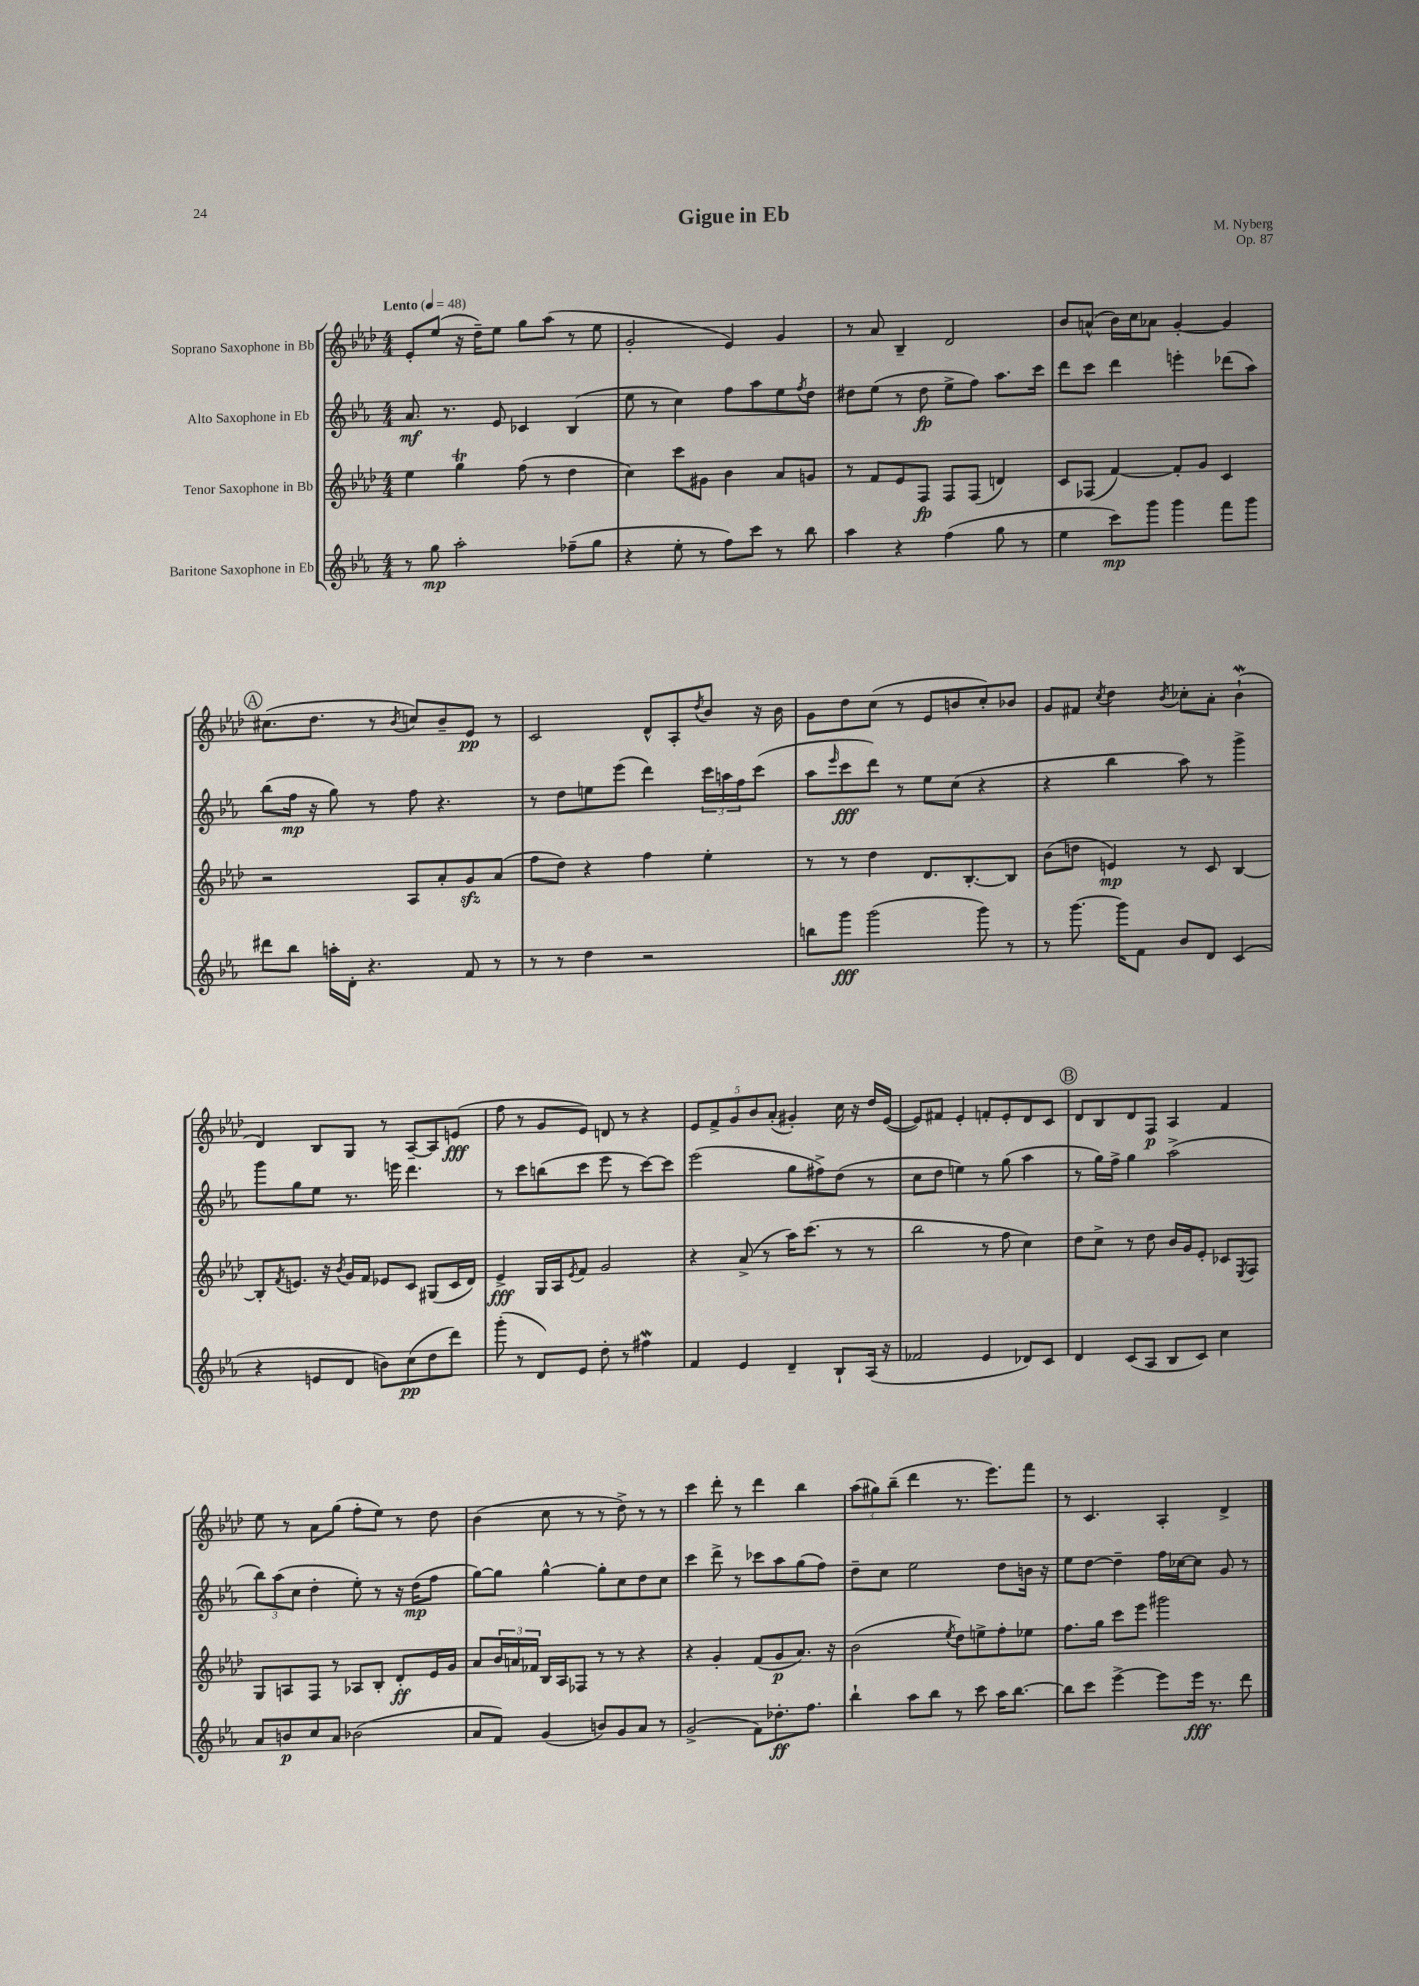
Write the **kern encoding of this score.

**kern	**dynam	**kern	**dynam	**kern	**dynam	**kern	**dynam
*part4	*part4	*part3	*part3	*part2	*part2	*part1	*part1
*staff4	*staff4	*staff3	*staff3	*staff2	*staff2	*staff1	*staff1
*I"Baritone Saxophone in Eb	*	*I"Tenor Saxophone in Bb	*	*I"Alto Saxophone in Eb	*	*I"Soprano Saxophone in Bb	*
*clefG2	*	*clefG2	*	*clefG2	*	*clefG2	*
*k[b-e-a-]	*	*k[b-e-a-d-]	*	*k[b-e-a-]	*	*k[b-e-a-d-]	*
*M4/4	*	*M4/4	*	*M4/4	*	*M4/4	*
*MM48	*	*MM48	*	*MM48	*	*MM48	*
=1	=1	=1	=1	=1	=1	=1	=1
!	!	!	!	!	!	!LO:TX:a:B:t=Lento	!
8r	.	4ee-\	.	8.a-/	mf	8e-'/L	.
8gg\	mp	.	.	.	.	(8ee-/J	.
.	.	.	.	8.r	.	.	.
2aa-'\	.	4ggt\	.	.	.	16r	.
.	.	.	.	.	.	16dd-~\KL)	.
.	.	.	.	8e-/	.	8ee-\J	.
.	.	(8ff\	.	4c-X/	.	8gg\L	.
.	.	8r	.	.	.	(8aa-\J	.
(8ff-X~\L	.	4dd-\	.	(4B-/	.	8r	.
8gg\J	.	.	.	.	.	8ee-\	.
=2	=2	=2	=2	=2	=2	=2	=2
4r	.	4cc\)	.	8ee-\	.	2g'/	.
.	.	.	.	8r	.	.	.
8ee-'\	.	8ccc\L	.	4cc\)	.	.	.
8r	.	8g#X\J	.	.	.	.	.
8ff\L)	.	4b-\	.	8ff\L	.	4e-/)	.
8ccc\J	.	.	.	8aa-\	.	.	.
8r	.	8a-/L	.	8ee-\	.	4g/	.
.	.	.	.	8qff/	.	.	.
8bb-\	.	8gn/J	.	8dd\J	.	.	.
=3	=3	=3	=3	=3	=3	=3	=3
4aa-\	.	8r	.	8dd#X\L	.	8r	.
.	.	8f/L	.	(8ee-\J	.	8a-/	.
4r	.	8e-/	.	8r	.	4B-~/	.
.	.	8F/J	fp	8dd#\	fp	.	.
(4ff\	.	8F/L	.	8ee-^\L	.	2d-/	.
.	.	(8F/J	.	8ff\J)	.	.	.
8gg\	.	4dn/)	.	8.aa-\L	.	.	.
8r	.	.	.	.	.	.	.
.	.	.	.	16ccc\Jk	.	.	.
=4	=4	=4	=4	=4	=4	=4	=4
4ee-\	.	8c/L	.	8ddd\L	.	8b-/L	.
.	.	(8F-X/J	.	8ccc\J	.	(8an^^/J	.
8ccc\L)	mp	[4f/)	.	4ddd\	.	16b-\LL)	.
.	.	.	.	.	.	16cc\J	.
8ggg\J	.	.	.	.	.	8a-X\J	.
4ggg\	.	8f'/L]	.	4eeen'\	.	[4g'/	.
.	.	8g/J	.	.	.	.	.
8fff\L	.	4c/	.	(8ddd-X\L	.	4g/]	.
8ggg\J	.	.	.	8aa-\J)	.	.	.
!!LO:LB:g=z
!!LO:REH:place=s1:t=A
=5	=5	=5	=5	=5	=5	=5	=5
8ddd#X\L	.	2r	.	(8bb-\L	.	(8.cc#X\L	.
8bb-\J	.	.	.	16ff\Jk	mp	.	.
.	.	.	.	16r	.	8.dd-\J	.
16aan'\LL	.	.	.	8gg\)	.	.	.
16d'\JJ	.	.	.	.	.	.	.
4.r	.	.	.	8r	.	8r	.
.	.	.	.	.	.	8qb-/	.
.	.	8A-/L	.	8ff\	.	8ccn/L)	.
.	.	8a-'/	.	4.r	.	8b-~/	.
8f/	.	8gzz/	.	.	.	8e-/J	pp
8r	.	(8a-/J	.	.	.	8r	.
=6	=6	=6	=6	=6	=6	=6	=6
8r	.	8ff\L	.	8r	.	2c/	.
8r	.	8dd-\J)	.	8dd\L	.	.	.
4dd\	.	4r	.	8een\	.	.	.
.	.	.	.	(8eee-\J	.	.	.
2r	.	4ff\	.	4ddd\)	.	8d-^^/L	.
.	.	.	.	.	.	8A-'/	.
.	.	.	.	.	.	8qdd-/	.
.	.	4ee-'\	.	24ccc\LL	.	8b-/J	.
.	.	.	.	24aan\	.	.	.
.	.	.	.	24ff\J	.	.	.
.	.	.	.	(8ccc\J	.	16r	.
.	.	.	.	.	.	16b-\	.
=7	=7	=7	=7	=7	=7	=7	=7
8bbn\L	.	8r	.	8aa-\L	.	8g\L	.
.	.	.	.	16qqeee-/	.	.	.
8ggg\J	fff	8r	.	8ccc\	fff	8dd-\	.
(2ggg\	.	4dd-\	.	8ddd\J)	.	(8cc\J	.
.	.	.	.	8r	.	8r	.
.	.	8.d-/L	.	8ee-\L	.	8e-/L	.
.	.	.	.	(8cc\J	.	8bn/	.
.	.	[8.B-'/	.	.	.	.	.
8ggg\)	.	.	.	4r	.	8cc'/)	.
8r	.	8B-/J]	.	.	.	8b-X/J	.
=8	=8	=8	=8	=8	=8	=8	=8
8r	.	(8b-\L	.	4r	.	8g/L	.
[8.ggg\	.	8ddn\J	.	.	.	8f#X/J	.
.	.	.	.	.	.	8qcc/	.
.	.	4en/)	mp	4bb-\	.	4dd-\	.
16ggg\KL]	.	.	.	.	.	.	.
8f\J	.	.	.	.	.	.	.
.	.	.	.	.	.	8qb-/	.
8b-/L	.	8r	.	8aa-\)	.	8cc-X'\L	.
8d/J	.	8c/	.	8r	.	8a-'\J	.
(4c/	.	[4B-/	.	4ggg^\	.	(4b-W`\	.
!!LO:LB:g=z
=9	=9	=9	=9	=9	=9	=9	=9
4r	.	8B-'/L]	.	8ggg\L	.	4d-/)	.
.	.	8qf/	.	.	.	.	.
.	.	8.en/J	.	8gg\	.	.	.
8en/L	.	.	.	8ee-\J	.	8B-/L	.
.	.	16r	.	.	.	.	.
.	.	8qb-/	.	.	.	.	.
8d/J	.	16g/LL	.	8.r	.	8G/J	.
.	.	16f/JJ	.	.	.	.	.
8bn\L)	.	8e-X/L	.	.	.	8r	.
.	.	.	.	16eeen\	.	.	.
(8cc\	pp	8c/J	.	4.ddd\	.	[8A-~/L	.
8dd\	.	(8G#X/L	.	.	.	8A-/]	.
8ddd\J)	.	16c/L	.	.	.	(8en/J	fff
.	.	16d-/JJ)	.	.	.	.	.
=10	=10	=10	=10	=10	=10	=10	=10
(8ggg'\	.	4e-^/	fff	8r	.	8ff\	.
8r	.	.	.	8ccc\L	.	8r	.
8d/L)	.	16G/LL	.	(8bbn\	.	8g/L	.
.	.	16A-/J	.	.	.	.	.
.	.	8qe-/	.	.	.	.	.
8e-/J	.	8f/J	.	8ccc\J	.	8e-/J)	.
8dd'\	.	2g/	.	8eee-\	.	8dn/	.
8r	.	.	.	8r	.	8r	.
4ff#XW\	.	.	.	[8ccc\L)	.	4r	.
.	.	.	.	8ccc\J]	.	.	.
=11	=11	=11	=11	=11	=11	=11	=11
4f/	.	4r	.	(2eee-\	.	10e-/L	.
.	.	.	.	.	.	10f^/	.
.	.	.	.	.	.	10g/	.
4e-/	.	(8a-^/	.	.	.	.	.
.	.	.	.	.	.	10b-/	.
.	.	8r	.	.	.	.	.
.	.	.	.	.	.	(10a-'/J	.
4d~/	.	16aa-\KL)	.	8gg\L	.	4g#X'/)	.
.	.	(8.ccc\J	.	.	.	.	.
.	.	.	.	8ff#X^\)	.	.	.
8B-`/L	.	8r	.	(8dd\J	.	16cc\	.
.	.	.	.	.	.	16r	.
(16A-/Jk	.	8r	.	8r	.	16dd-/LL	.
16r	.	.	.	.	.	([16e-/JJ	.
=12	=12	=12	=12	=12	=12	=12	=12
2f-X/	.	2bb-\	.	8cc\L	.	8e-/L])	.
.	.	.	.	8dd\J	.	8f#X/J	.
.	.	.	.	4een\)	.	4e-'/	.
4e-/	.	8r	.	8r	.	8fn'/L	.
.	.	8ff\	.	(8gg\	.	8e-'/	.
8d-X/L)	.	4cc\)	.	4aa-\	.	8d-/	.
8c/J	.	.	.	.	.	8c/J	.
!!LO:REH:place=s1:t=B
=13	=13	=13	=13	=13	=13	=13	=13
4d/	.	8dd-\L	.	8r	.	8d-/L	.
.	.	8cc^\J	.	16gg\LL)	.	8B-/	.
.	.	.	.	16ff^\JJ	.	.	.
(8c/L	.	8r	.	4gg\	.	8d-/	.
8A-/J	.	8dd-\	.	.	.	8F/J	p
8B-/L	.	16b-/LL	.	(2aa-^\	.	4A-/	.
.	.	16g/J	.	.	.	.	.
8c/J)	.	8e-'/J	.	.	.	.	.
4cc\	.	8c-X/L	.	.	.	4f/	.
.	.	8qE-/	.	.	.	.	.
.	.	8F/J	.	.	.	.	.
!!LO:LB:g=z
=14	=14	=14	=14	=14	=14	=14	=14
8a-/L	.	8G/L	.	12bb-\L)	.	8ee-\	.
.	.	.	.	(12aa-\	.	.	.
8bn/	p	8An/	.	.	.	8r	.
.	.	.	.	12cc\J	.	.	.
8cc/	.	8F/J	.	4dd'\	.	8a-\L	.
8a-/J	.	8r	.	.	.	(8gg\J	.
(2b-X\	.	8A-X/L	.	8ee-'\)	.	8ff'\L	.
.	.	8B-'/J	.	8r	.	8ee-\J)	.
.	.	8d-'/L	ff	16r	.	8r	.
.	.	.	.	(16dd\KL	mp	.	.
.	.	16e-/L	.	8ff\J	.	8dd-\	.
.	.	16g/JJ	.	.	.	.	.
=15	=15	=15	=15	=15	=15	=15	=15
8a-/L	.	8a-/L	.	[8gg\L)	.	(4b-\	.
8f/J)	.	24b-/L	.	8gg\J]	.	.	.
.	.	24an/	.	.	.	.	.
.	.	24f-X/JJ	.	.	.	.	.
(4g/	.	16B-/LL	.	[4gg^^\	.	8cc\	.
.	.	16A-/J	.	.	.	.	.
.	.	8F-X/J	.	.	.	8r	.
8bn/L)	.	8r	.	8gg'\L]	.	8r	.
8g/	.	8r	.	8cc\	.	8dd-^\)	.
8a-/J	.	4r	.	8dd\	.	8r	.
8r	.	.	.	8cc\J	.	8r	.
=16	=16	=16	=16	=16	=16	=16	=16
(2g^/	.	4r	.	4ccc\	.	4ccc\	.
.	.	4g'/	.	8ddd^\	.	8ddd-'\	.
.	.	.	.	8r	.	8r	.
8f\L)	.	(8f/L	.	8ccc-X\L	.	4ddd-\	.
8.dd-X'\	ff	8g/	p	8aa-\	.	.	.
.	.	8.a-/J)	.	(8gg\	.	4bb-\	.
8.ff\J	.	.	.	.	.	.	.
.	.	.	.	8ff\J)	.	.	.
.	.	16r	.	.	.	.	.
=17	=17	=17	=17	=17	=17	=17	=17
4bb-`\	.	(2b-\	.	8dd~\L	.	(12aa-\L	.
.	.	.	.	.	.	12gg#X\)	.
.	.	.	.	8cc\J	.	.	.
.	.	.	.	.	.	(12bb-~\J	.
8aa-\L	.	.	.	2ee-\	.	4ddd-\	.
8bb-\J	.	.	.	.	.	.	.
.	.	8qee-/	.	.	.	.	.
8r	.	8dd-\L)	.	.	.	8.r	.
8ccc\	.	8een^\	.	.	.	.	.
.	.	.	.	.	.	8.eee-\L)	.
16aa-\KL	.	8ff'\	.	8dd\L	.	.	.
[8.bb-\J	.	.	.	.	.	.	.
.	.	8ee-X\J	.	16bn\Jk	.	8fff\J	.
.	.	.	.	16r	.	.	.
=18	=18	=18	=18	=18	=18	=18	=18
8bb-\L]	.	8.ff\L	.	8ee-\L	.	8r	.
8ccc\J	.	.	.	[8dd\J	.	4.c/	.
.	.	16gg\Jk	.	.	.	.	.
[4eee-^\	.	8ccc\L	.	4dd~\]	.	.	.
.	.	8eee-\J	.	.	.	.	.
8eee-\L]	.	2ggg#X\	.	16ff\LL	.	4A-'/	.
.	.	.	.	[16cc-X\J	.	.	.
16eee-\Jk	fff	.	.	8cc-\J]	.	.	.
8.r	.	.	.	.	.	.	.
.	.	.	.	8g/	.	4d-^/	.
8ddd\	.	.	.	8r	.	.	.
==	==	==	==	==	==	==	==
*-	*-	*-	*-	*-	*-	*-	*-
